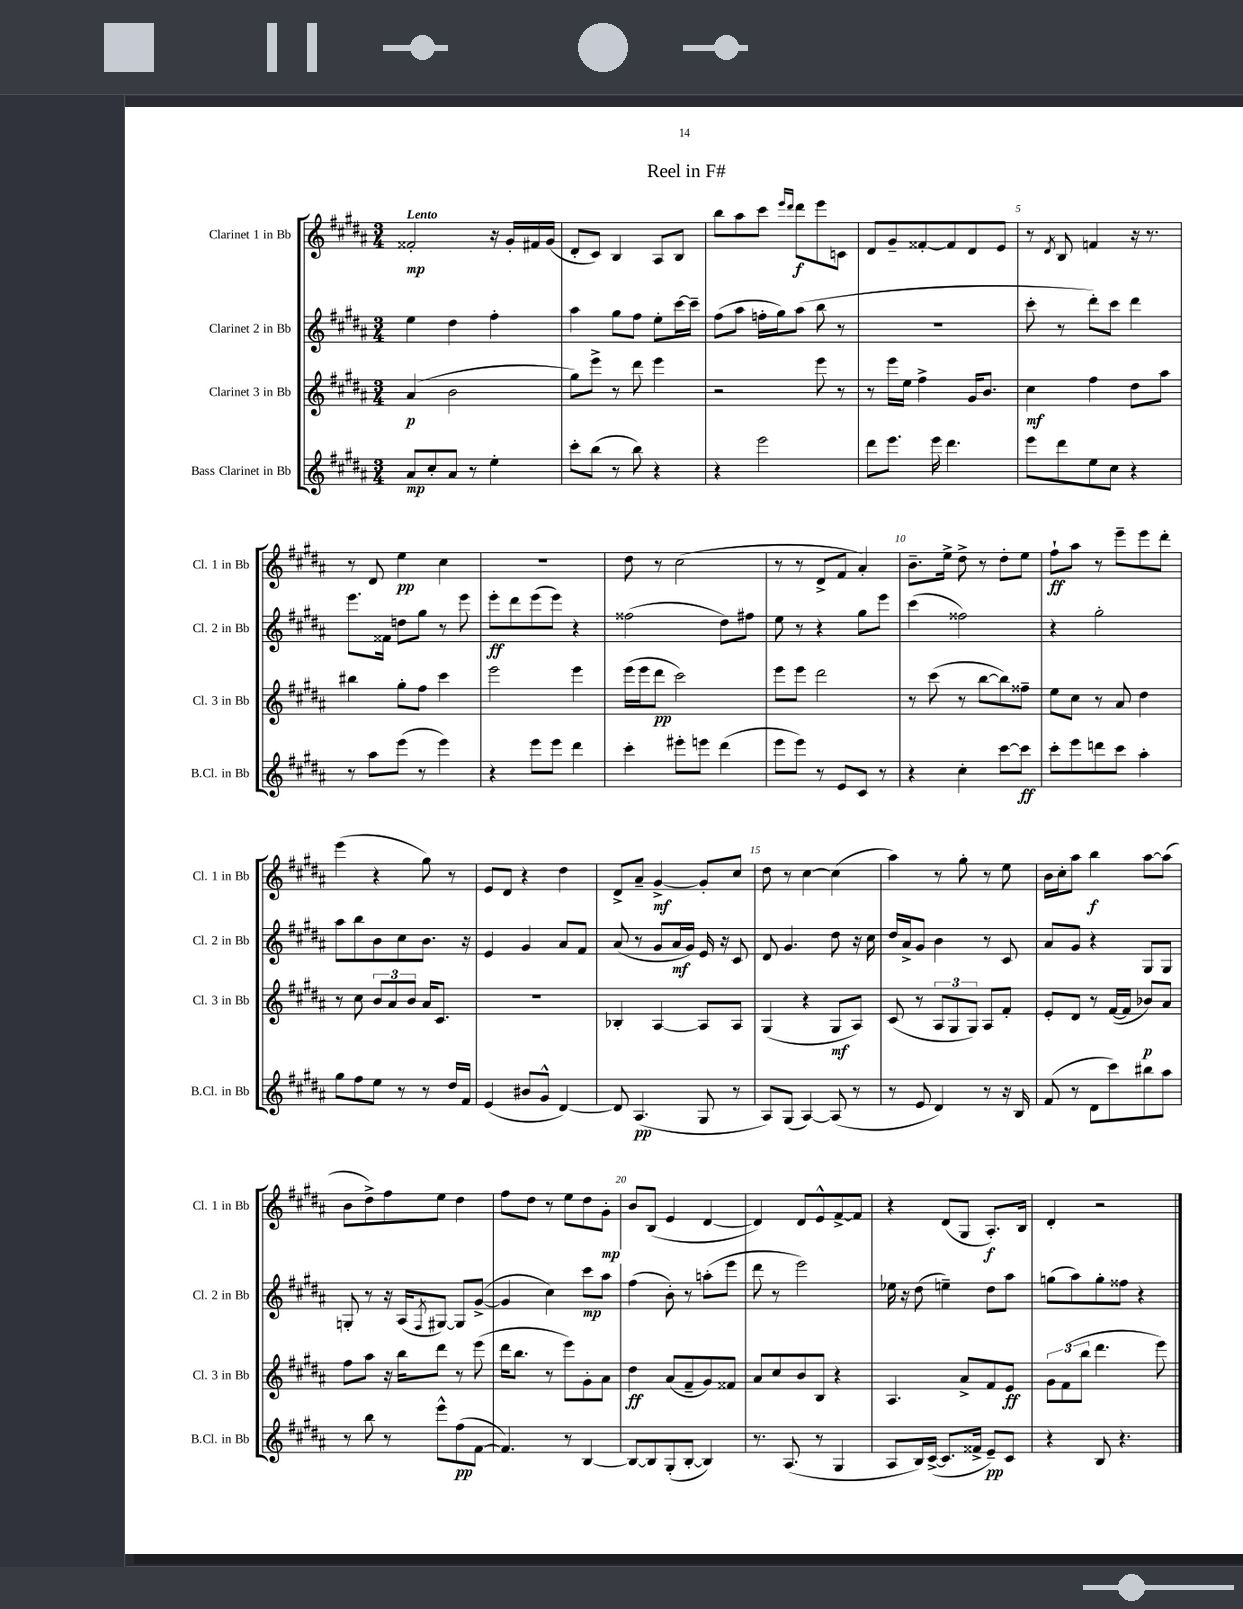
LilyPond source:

\header { title = "Reel in F#" }
<<
\new StaffGroup <<
\new Staff = "s0" \with { instrumentName = "Clarinet 1 in Bb" shortInstrumentName = "Cl. 1 in Bb" } {
    \clef treble \key b \major \numericTimeSignature \time 3/4 \tempo "Lento"
    fisis'2-.\mp r16 gis'16-. fis'16 gis'16( |
    dis'8-. cis'8) b4 ais8 b8 |
    b''8 ais''8 cis'''8 \grace { e'''16 dis'''16 } dis'''8\f e'''8 c'8 |
    dis'8 gis'8-- fisis'8~-. fisis'8 dis'8 e'8 |
    r8 \acciaccatura { dis'8 } b8 f'4 r16 r8. |
    r8 dis'8 e''4\pp cis''4 |
    R2. |
    dis''8 r8 cis''2( |
    r8 r8 dis'8-> fis'8 ais'4-.) |
    b'8.-- e''16-> dis''8-> r8 dis''8-. e''8 |
    fis''8-!\ff ais''8 r8 e'''8-- e'''8 dis'''8-. |
    e'''4( r4 gis''8) r8 |
    e'8 dis'8 r4 dis''4 |
    dis'8-> ais'8-- gis'4~->\mf gis'8-. cis''8 |
    dis''8 r8 cis''4~ cis''4( |
    ais''4) r8 gis''8-. r8 e''8 |
    b'16 cis''16-. ais''8 b''4\f ais''8~ ais''8( |
    b'8 dis''8->) fis''8 e''8 dis''4 |
    fis''8 dis''8 r8 e''8 dis''8 gis'8-.\mp |
    b'8 b8( e'4 dis'4~ |
    dis'4) dis'8 e'8-^ fis'8~-> fis'8 |
    r4 dis'8( gis8 ais8.-.\f) b16 |
    dis'4-. r2 \bar "|." |
}
\new Staff = "s1" \with { instrumentName = "Clarinet 2 in Bb" shortInstrumentName = "Cl. 2 in Bb" } {
    \clef treble \key b \major \numericTimeSignature \time 3/4
    e''4 dis''4 fis''4-. |
    ais''4 gis''8 fis''8 e''8-. cis'''16~ cis'''16-- |
    fis''8( ais''8 f''16-. gis''16) ais''8( b''8 r8 |
    R2. |
    cis'''8-. r8 dis'''8-.) cis'''8 dis'''4 |
    e'''8. fisis'16 d''8 gis''8 r8 e'''8 |
    e'''8-.\ff dis'''8 e'''8( e'''8) r4 |
    fisis''2( dis''8) fis''8 |
    e''8 r8 r4 gis''8 e'''8 |
    cis'''4( fisis''2) |
    r4 gis''2-. |
    ais''8 b''8 b'8 cis''8 b'8. r16 |
    e'4 gis'4 ais'8 fis'8 |
    ais'8( r8 gis'8 ais'16\mf gis'16) e'16 r16 cis'8 |
    dis'8 gis'4. dis''8 r16 cis''16 |
    dis''16 ais'16-> gis'8 b'4 r8 cis'8 |
    ais'8 gis'8 r4 gis8 gis8 |
    g8-. r8 r16 ais16( \acciaccatura { fis8 } gis8~) gis8 gis'8~->( |
    gis'4 cis''4) cis'''8\mp ais''8 |
    fis''4( b'8-.) r8 a''8-.( e'''8 |
    dis'''8 r8 e'''2) |
    ees''16 r16 dis''8( e''4--) dis''8 ais''8 |
    g''8( ais''8) g''8-. fisis''8 r4 \bar "|." |
}
\new Staff = "s2" \with { instrumentName = "Clarinet 3 in Bb" shortInstrumentName = "Cl. 3 in Bb" } {
    \clef treble \key b \major \numericTimeSignature \time 3/4
    ais'4\p( b'2 |
    gis''8) e'''8-> r8 dis'''8 e'''4 |
    r2 e'''8 r8 |
    r8 e'''16 e''16 fis''4-> gis'16 b'8. |
    cis''4\mf fis''4 dis''8 ais''8 |
    bis''4 gis''8-. fis''8 cis'''4 |
    e'''2 e'''4 |
    e'''16( e'''16 dis'''8\pp cis'''2) |
    e'''8 e'''8 dis'''2 |
    r8 cis'''8( r8 b''8~ b''8) fisis''8-- |
    e''8 cis''8 r8 ais'8 dis''4 |
    r8 cis''8 \tuplet 3/2 { b'8 ais'8 b'8 } ais'16 cis'8. |
    R2. |
    bes4-. ais4~ ais8 ais8 |
    gis4( r4 gis8\mf ais8) |
    cis'8( r8 \tuplet 3/2 { ais8 gis8 gis8) } ais8 fis'8-. |
    e'8-. dis'8 r8 fis'16~( fis'16 bes'8\p) ais'8 |
    fis''8 ais''8 r16 b''16 dis'''8 r8 e'''8( |
    dis'''16 b''8. r8 e'''8) gis'8-. ais'8 |
    dis''4\ff ais'8( fis'8-- gis'8) fisis'8 |
    ais'8 cis''8 b'8 b8 r4 |
    ais4. ais'8-> fis'8 e'8\ff |
    \tuplet 3/2 { gis'8 fis'8( b''8 } dis'''4. e'''8) \bar "|." |
}
\new Staff = "s3" \with { instrumentName = "Bass Clarinet in Bb" shortInstrumentName = "B.Cl. in Bb" } {
    \clef treble \key b \major \numericTimeSignature \time 3/4
    ais'8\mp cis''8-. ais'8 r8 e''4-. |
    cis'''8-. b''8( r8 b''8) r4 |
    r4 e'''2 |
    dis'''8 e'''8. e'''16 dis'''4. |
    e'''8 dis'''8 e''8 cis''8 r4 |
    r8 ais''8 e'''8( r8 e'''4) |
    r4 e'''8 e'''8 dis'''4 |
    cis'''4-. eis'''8-. e'''8 dis'''4( |
    e'''8 e'''8) r8 e'8 cis'8 r8 |
    r4 cis''4-. cis'''8~ cis'''8\ff |
    cis'''8-. e'''8 d'''8 cis'''8 ais''4-. |
    gis''8 fis''8 e''8 r8 r8 dis''16 fis'16 |
    e'4( bis'8 gis'8-^ dis'4~) |
    dis'8 ais4.\pp( gis8 r8 |
    ais8) gis8( ais4~) ais8( r8 |
    r8 e'8 dis'4) r8 r16 b16 |
    fis'8( r8 dis'8 cis'''8) bis''8 ais''8 |
    r8 b''8 r8 e'''8-^ fis''8\pp( fis'8~ |
    fis'4.) r8 b4~ |
    b8~ b8 gis8-.( b8~-. b4) |
    r8. ais8.( r8 gis4 |
    ais8 b16) cis'16~->( cis'8. fisis'16-> e'8--\pp) cis'8 |
    r4 b8 r4. \bar "|." |
}
>>
>>
\layout { \context { \Score \override BarNumber.break-visibility = ##(#f #t #t) barNumberVisibility = #(every-nth-bar-number-visible 5) } }
